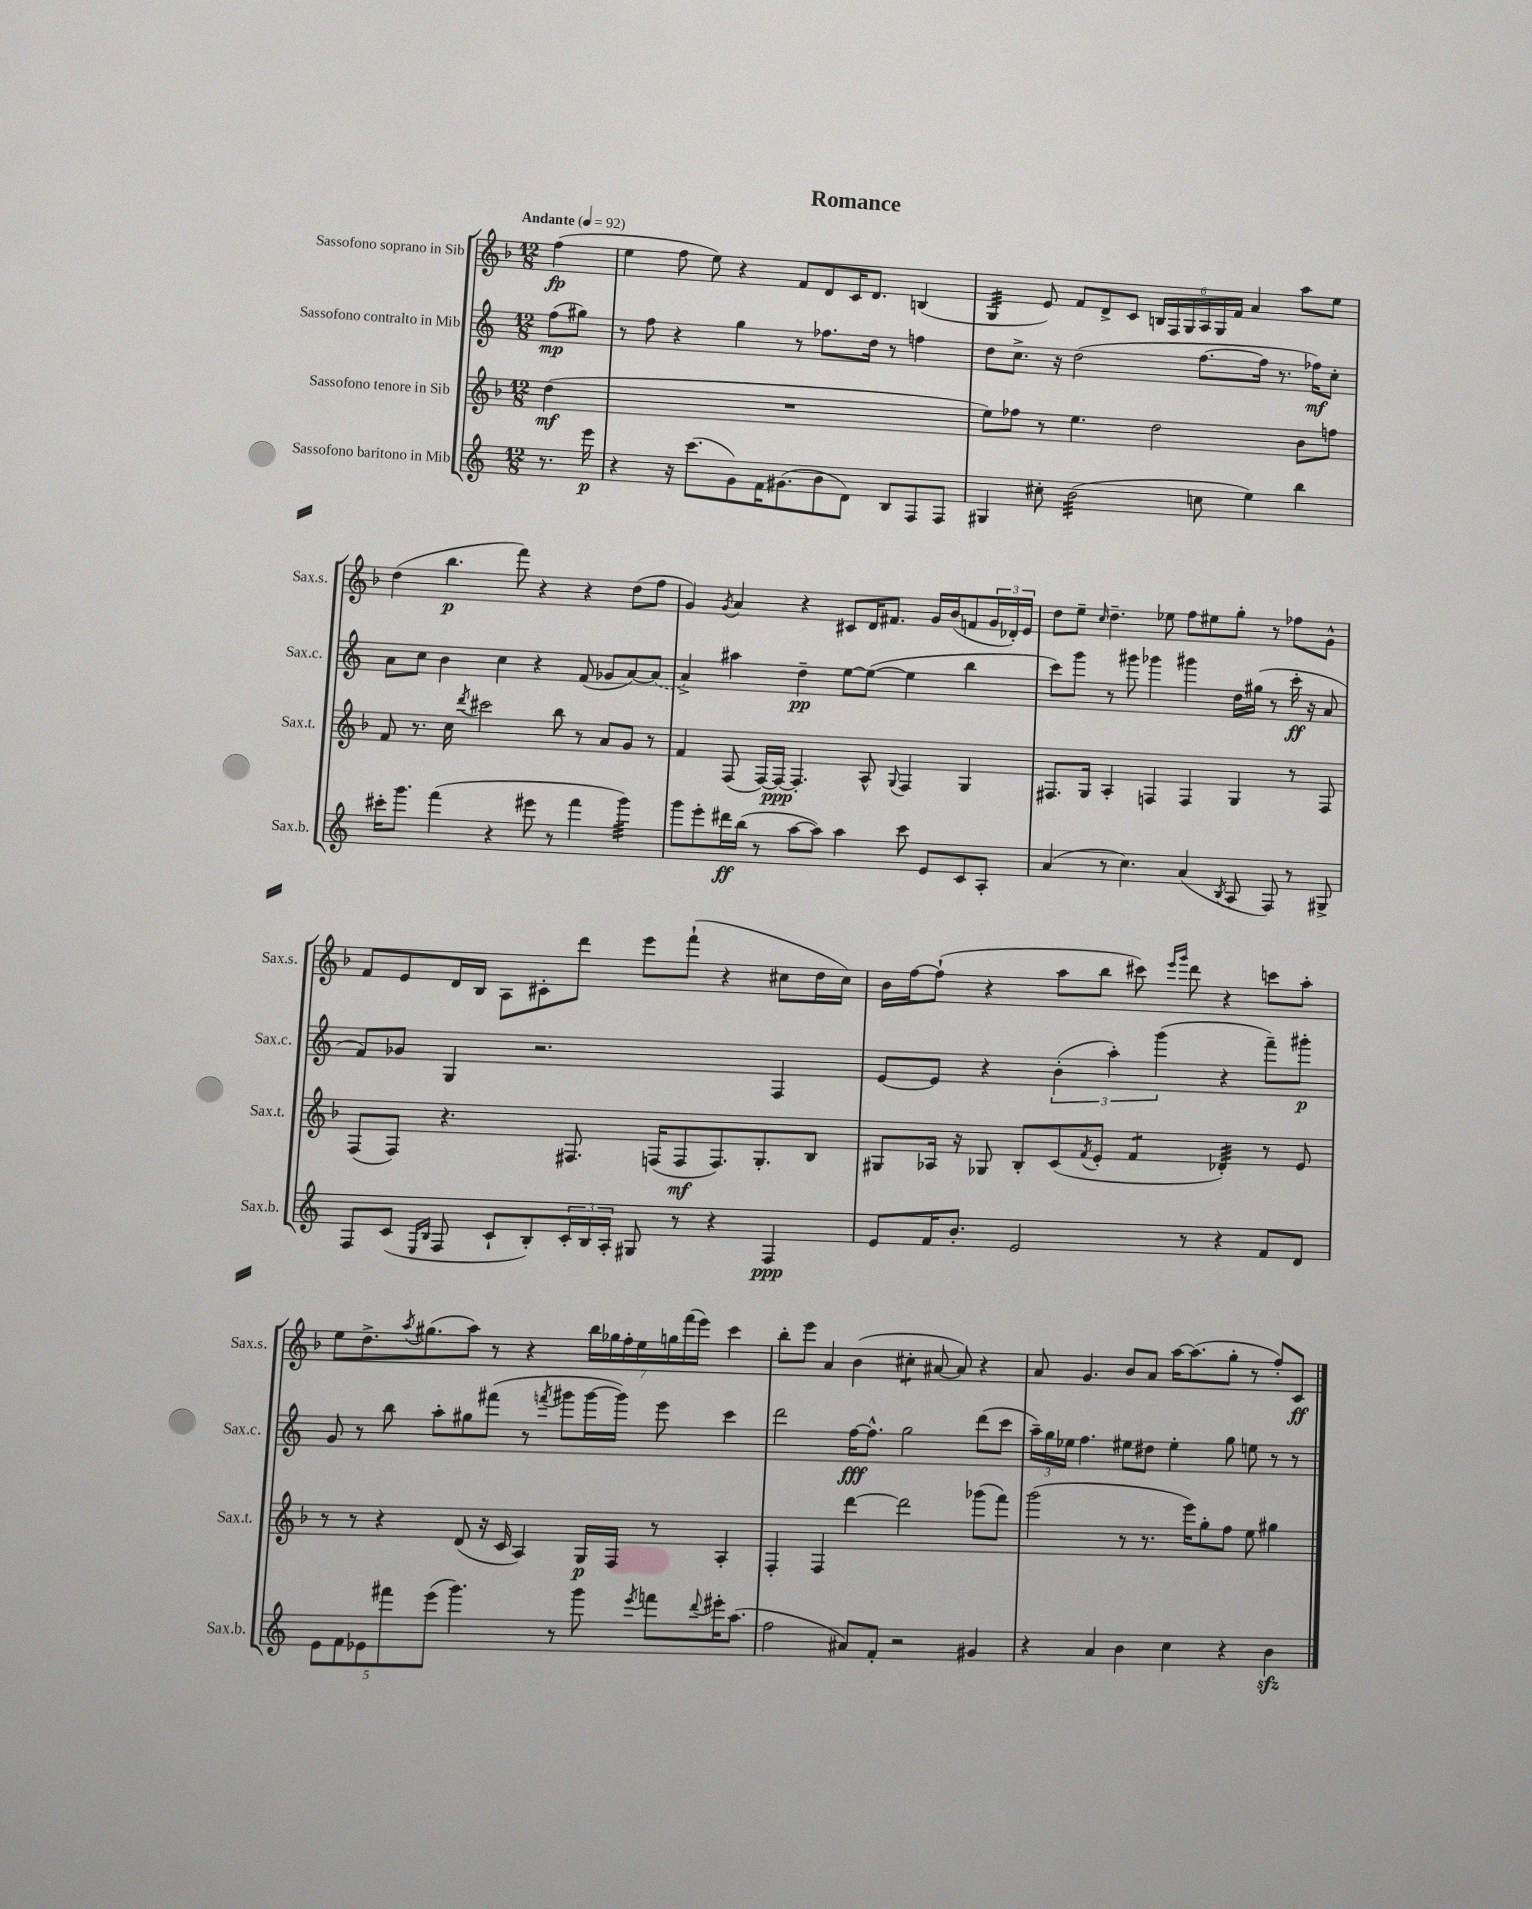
\header { title = "Romance" }
<<
\new StaffGroup <<
\new Staff = "s0" \with { instrumentName = "Sassofono soprano in Sib" shortInstrumentName = "Sax.s." } {
    \clef treble \key f \major \numericTimeSignature \time 12/8 \partial 4 \tempo "Andante" 4 = 92
    f''4\fp( |
    e''4 f''8 e''8) r4 f'8 d'8 c'16 d'8. b4( |
    g4:32 e'8) f'8 d'8-> c'8 \tuplet 6/4 { b16 f16 g16 a16 g16 f'16 } a'4 a''8 e''8 |
    d''4( bes''4.\p f'''8) r4 r4 d''8( f''8 |
    g'4) \acciaccatura { g'8 } a'4 r4 cis'8 d'16 fis'8. g'16 bes'16( f'8 \tuplet 3/2 { g'16 des'16-.) e'16 } |
    d''8 e''8-- \grace { c''16 } d''4.-- ees''8 f''8 eis''8 g''8-. r8 fes''8 g'8-^ |
    f'8 e'8 d'16 bes16 a8 cis'8-. d'''8 e'''8 f'''8-!( r4 cis''8 d''16 cis''16) |
    bes'16 f''16~ f''8-!( r4 a''8 bes''8 cis'''8) \grace { e'''16 g'''16 } d'''8 r4 c'''8 a''8-. |
    e''8 d''8.-> \acciaccatura { a''8 } gis''8.( a''8) r8 r4 \tuplet 7/4 { bes''16 ges''16 f''16-. e''16 g''16 f'''16( e'''16) } c'''4 |
    bes''8-. e'''8 a'4 bes'4( cis''4:8-. ais'8~ ais'8) r4 |
    a'8 g'4. bes'8 a'8 a''16~ a''8.( g''8-. r8 f''8-.) c'8\ff \bar "|." |
}
\new Staff = "s1" \with { instrumentName = "Sassofono contralto in Mib" shortInstrumentName = "Sax.c." } {
    \clef treble \key c \major \numericTimeSignature \time 12/8 \partial 4
    f''8\mp( gis''8) |
    r8 f''8 r4 g''4 r8 fes''8. d''16 r8 f''4 |
    d''8 c''8.-> r16 d''2( f''8.~ f''16 r8. fes''16\mf) c''8-. |
    a'8 c''8 b'4 c''4 r4 f'8( ges'8 a'8~) \once \slurDashed a'8( |
    a'4->) ais''4 d''4--\pp e''8~ e''8~( e''4 b''4 |
    c'''8) g'''8 r8 gis'''8 ges'''4 gis'''4 d''16 gis''16( r8 c'''16-.\ff r16 a'8 |
    f'8) ges'8 g4 r2. f4 |
    e'8~ e'8 r4 \tuplet 3/2 { b'4-.( a''4-.) g'''4( } r4 f'''8--) gis'''8-.\p |
    g'8 r8 b''8 a''8-. gis''8 fis'''8( r8 \acciaccatura { f'''8 } gis'''8 gis'''16~ gis'''16) e'''8 c'''4 |
    d'''2 f''16~\fff f''8.-^ g''2 d'''8( c'''8 |
    \tuplet 3/2 { a''16--) g''16 ees''16 } f''4. eis''8 dis''8 eis''4-. g''8 e''8 r8 r8 \bar "|." |
}
\new Staff = "s2" \with { instrumentName = "Sassofono tenore in Sib" shortInstrumentName = "Sax.t." } {
    \clef treble \key f \major \numericTimeSignature \time 12/8 \partial 4
    d''4\mf( |
    R1. |
    e''8) fes''8 r8 e''4. d''2 bes'8 f''8 |
    f'8 r8. c''16 \acciaccatura { d'''8 } cis'''2 bes''8 r8 a'8 g'8 r8 |
    f'4 f8( f16~) f16~\ppp f4.-. a8-^ \appoggiatura { g8 } f4 g4 |
    fis8. g16 a4-. f4 f4 g4 r8 f8 |
    f8( f8) r4. fis8. f16( f8\mf f8.) g8.-. bes8 |
    gis8 aes16 r16 ges8 bes8-. c'8( \acciaccatura { f'8 } e'8-. f'4:8 des'4:32-.) r8 e'8 |
    r8 r8 r4 d'8( r16 c'16 a4) g16\p f16 r8 a4-. |
    f4-. f4 d'''4~ d'''2 ges'''8( f'''8) |
    g'''2( r8 r8. e'''16) g''8-. f''8 e''8 gis''4 \bar "|." |
}
\new Staff = "s3" \with { instrumentName = "Sassofono baritono in Mib" shortInstrumentName = "Sax.b." } {
    \clef treble \key c \major \numericTimeSignature \time 12/8 \partial 4
    r8. e'''16\p |
    r4 r16 c'''8.( g'8) f'16 gis'8.( b'8 d'8) b8 f8 f8 |
    gis4 cis''8-. b'2:32( c''8 e''4) b''4 |
    cis'''16-. g'''8. f'''4( r4 eis'''8 r8 f'''4 g'''4:32) |
    g'''8 e'''8-. dis'''16\ff b''16( r8 a''8~ a''8) a''4 c'''8 e'8 c'8 a8-. |
    a'4( r8 c''4.) a'4( \acciaccatura { b8 } a8 f8) r8 gis8-> |
    f8 c'8( \grace { e16 b16 } f8 c'8-! b8-.) \tuplet 3/2 { c'16-. b16 a16-. } gis8 r8 r4 f4\ppp |
    e'8 f'16 b'8.-. e'2 r8 r4 f'8 d'8 |
    \tuplet 5/4 { e'8 f'8 ees'8 fis'''8 e'''8( } g'''4.) r8 g'''8 \acciaccatura { e'''8 } f'''8 \appoggiatura { d'''8 } eis'''16-. a''8.( |
    f''2 ais'8) f'8-. r2 gis'4 |
    r4 a'4 b'4 c''4 r4 b'4\sfz \bar "|." |
}
>>
>>
\layout { \context { \Score \remove "Bar_number_engraver" } }
